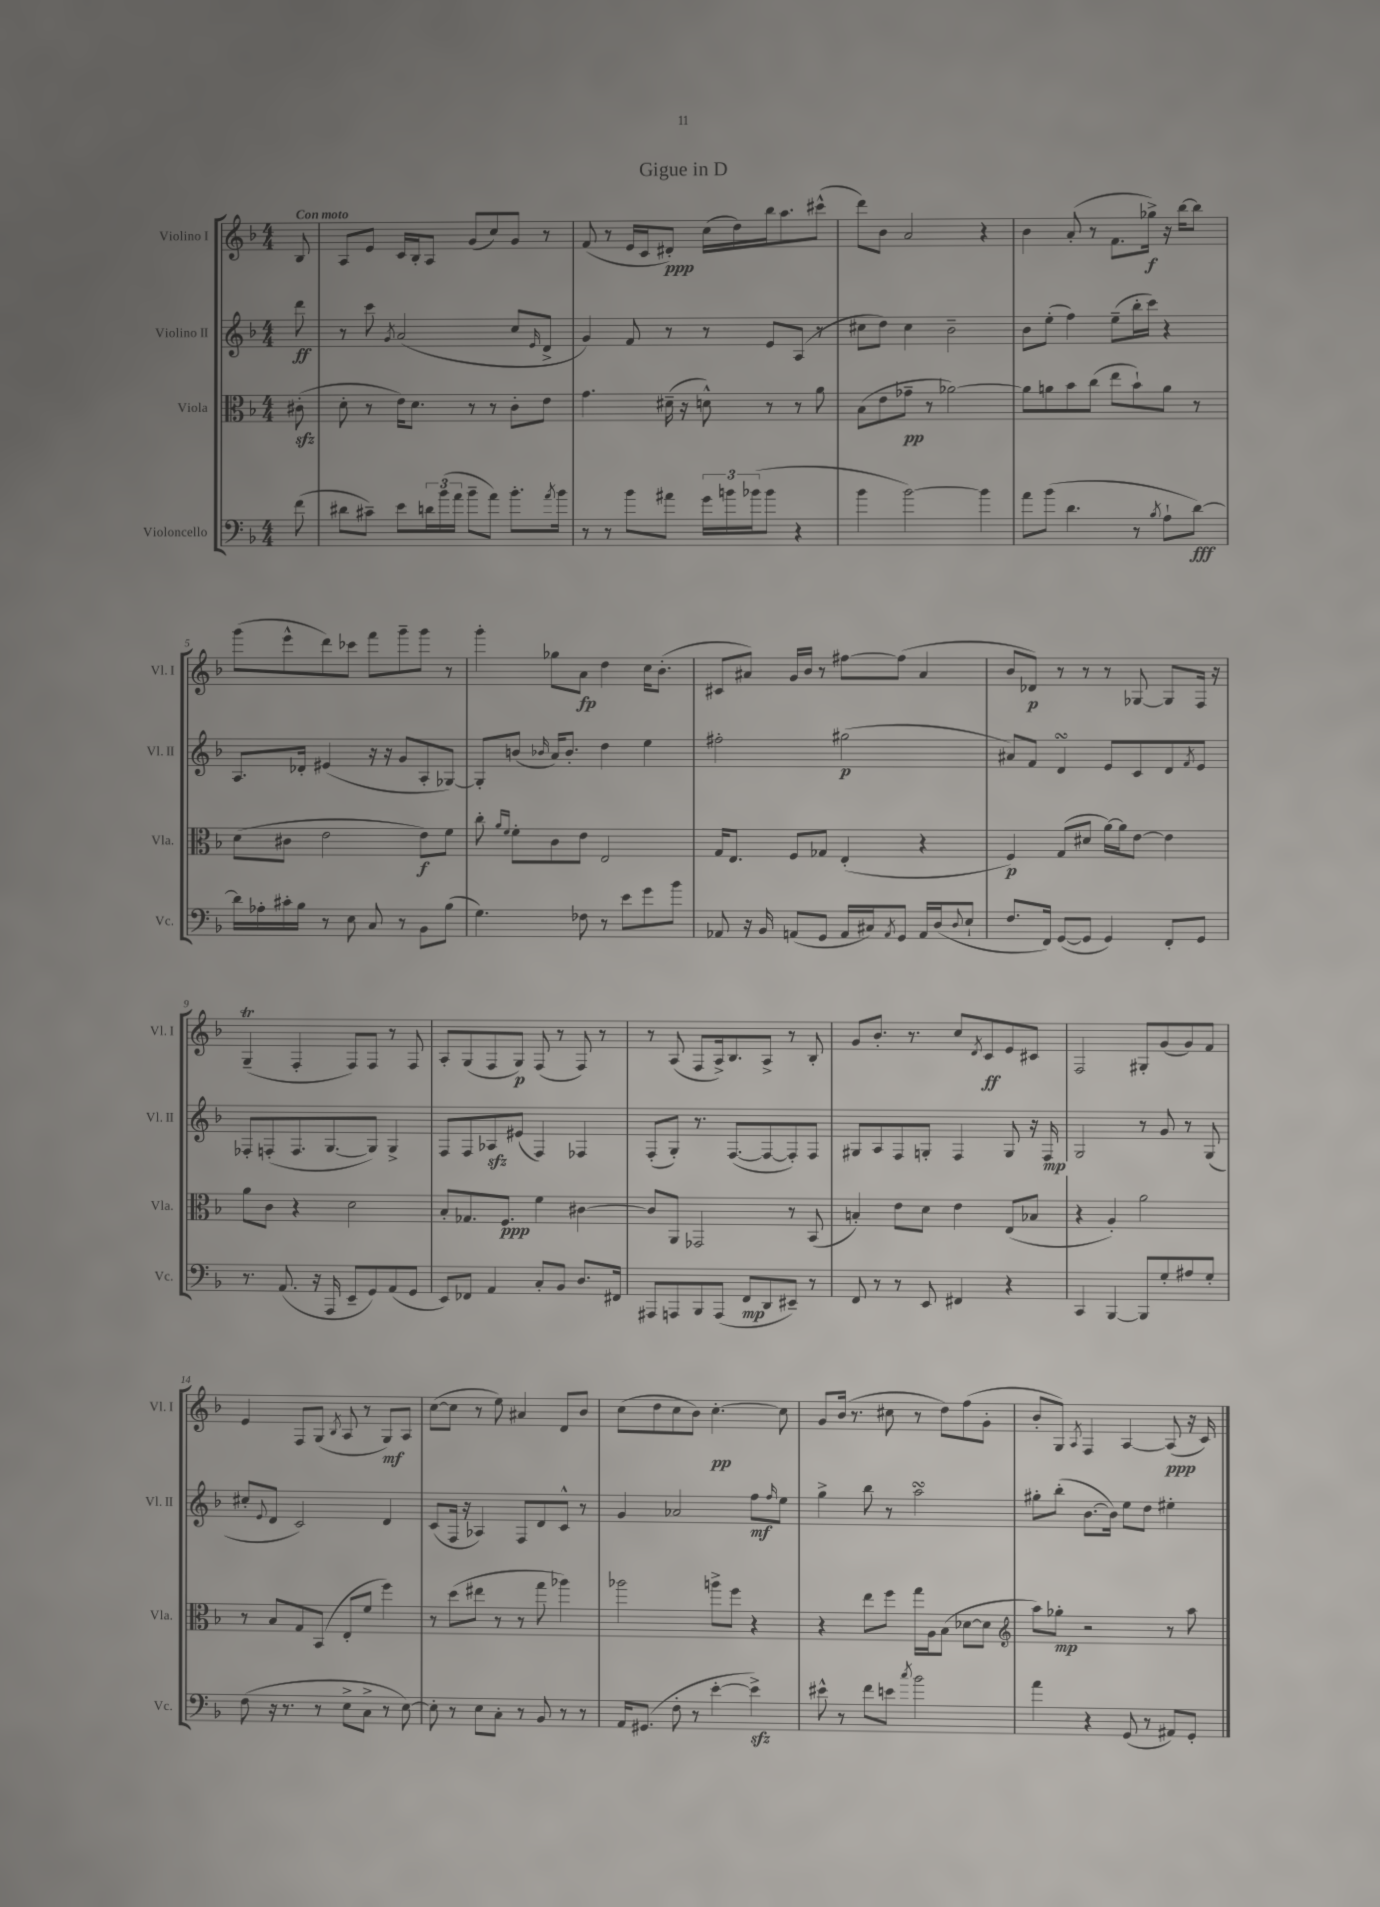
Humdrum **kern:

**kern	**dynam	**kern	**dynam	**kern	**dynam	**kern	**dynam
*part4	*part4	*part3	*part3	*part2	*part2	*part1	*part1
*staff4	*staff4	*staff3	*staff3	*staff2	*staff2	*staff1	*staff1
*I"Violoncello	*	*I"Viola	*	*I"Violino II	*	*I"Violino I	*
*I'Vc.	*	*I'Vla.	*	*I'Vl. II	*	*I'Vl. I	*
*clefF4	*	*clefC3	*	*clefG2	*	*clefG2	*
*k[b-]	*	*k[b-]	*	*k[b-]	*	*k[b-]	*
*M4/4	*	*M4/4	*	*M4/4	*	*M4/4	*
=	=	=	=	=	=	=	=
!	!	!	!	!	!	!LO:TX:a:B:t=Con moto	!
(8f\	.	(8c#Xzz'\	.	8ddd\	ff	8B-/	.
=1	=1	=1	=1	=1	=1	=1	=1
8d#X\L	.	8d'\	.	8r	.	8A/L	.
8c#X~\J)	.	8r	.	8ccc\	.	8e/J	.
.	.	.	.	8qg/	.	.	.
8e\L	.	16e\KL)	.	(2a/	.	16c/LL	.
.	.	8.d\J	.	.	.	16B-'/J	.
24dn\L	.	.	.	.	.	8A/J	.
(24b-\	.	.	.	.	.	.	.
24a\JJ	.	.	.	.	.	.	.
8b-~\L	.	8r	.	.	.	(8g/L	.
8a\J)	.	8r	.	.	.	8cc/)	.
8.b-'\L	.	8c'\L	.	8cc/L	.	8g/J	.
.	.	.	.	16qqe/	.	.	.
.	.	8e\J	.	8d^/J	.	8r	.
8qa/	.	.	.	.	.	.	.
16b-\Jk	.	.	.	.	.	.	.
=2	=2	=2	=2	=2	=2	=2	=2
8r	.	4.g\	.	4g/)	.	(8f/	.
8r	.	.	.	.	.	8r	.
8b-\L	.	.	.	8f/	.	16e/LL	.
.	.	.	.	.	.	16c/J	.
8a#X\J	.	(16d#X~\	.	8r	.	8d#X'/J)	ppp
.	.	16r	.	.	.	.	.
24g\LL	.	8dn^^\)	.	8r	.	(16cc\LL	.
24bn\	.	.	.	.	.	.	.
.	.	.	.	.	.	16dd\)	.
(24b-X\J	.	.	.	.	.	.	.
8b-\J	.	8r	.	8e/L	.	16bb-\J	.
.	.	.	.	.	.	8.aa\	.
4r	.	8r	.	(8A/J	.	.	.
.	.	8a\	.	8r	.	(8ccc#X^^\J	.
=3	=3	=3	=3	=3	=3	=3	=3
4b-\	.	(8B-\L	.	8cc#X\L	.	8ddd\L)	.
.	.	8e\	.	8dd\J)	.	8b-\J	.
[2b-\)	.	8g-X~\J	pp	4cc#\	.	2a/	.
.	.	8r	.	.	.	.	.
.	.	[2a-X\)	.	2b-~\	.	.	.
4b-\]	.	.	.	.	.	4r	.
=4	=4	=4	=4	=4	=4	=4	=4
8a\L	.	8a-\L]	.	8b-\L	.	4b-\	.
(8b-\J	.	8an\	.	(8ee'\J	.	.	.
4.d\	.	8b-\	.	4ff\)	.	(8a'/	.
.	.	(8cc\J	.	.	.	8r	.
.	.	8ee\L	.	(8ee~\L	.	8.f\L	.
8r	.	8b-`\)	.	16bb-'\L	.	.	.
.	.	.	.	16ccc\JJ)	.	16gg-X^\Jk)	f
8qB-/	.	.	.	.	.	.	.
8A`\L	.	8a\J	.	4r	.	16r	.
.	.	.	.	.	.	[16bb-\KL	.
[8d\J)	fff	8r	.	.	.	8bb-\J]	.
!!LO:LB:g=z
=5	=5	=5	=5	=5	=5	=5	=5
16d\LL]	.	(8d\L	.	8.A/L	.	(8ggg\L	.
16A-X'\	.	.	.	.	.	.	.
16c#X'\	.	8c#X\J	.	.	.	8eee^^\	.
16B-\JJ	.	.	.	16d-X'/Jk	.	.	.
8r	.	2e\	.	(4e#X/	.	8ddd\)	.
8E\	.	.	.	.	.	8ccc-X\J	.
8C/	.	.	.	16r	.	8fff\L	.
.	.	.	.	16r	.	.	.
8r	.	.	.	8g/L	.	8ggg~\	.
8BB-\L	.	8e\L)	f	8A'/	.	8ggg\J	.
(8B-\J	.	8f\J	.	[8G-X/J)	.	8r	.
=6	=6	=6	=6	=6	=6	=6	=6
4.G\)	.	8cc'\	.	8G-'/L]	.	4ggg'\	.
.	.	16qqa/LL	.	.	.	.	.
.	.	16qqf/JJ	.	.	.	.	.
.	.	8f'\L	.	(8bn/J	.	.	.
.	.	.	.	16qqb-X/	.	.	.
.	.	8c\	.	16a/KL)	.	8gg-X\L	.
.	.	.	.	8.b-'/J	.	.	.
8F-X\	.	8e\J	.	.	.	8a\J	fp
8r	.	2E/	.	4dd\	.	4dd\	.
8e\L	.	.	.	.	.	.	.
8g\	.	.	.	4ee\	.	16cc\KL	.
.	.	.	.	.	.	(8.b-'\J	.
8b-\J	.	.	.	.	.	.	.
=7	=7	=7	=7	=7	=7	=7	=7
8AA-X/	.	16G/KL	.	2ff#X'\	.	8c#X/L	.
.	.	8.E/J	.	.	.	.	.
16r	.	.	.	.	.	8a#X/J)	.
16BB-/	.	.	.	.	.	.	.
(8AAn/L	.	8F/L	.	.	.	16g/LL	.
.	.	.	.	.	.	16b-/JJ	.
8GG/J	.	8G-X/J	.	.	.	8r	.
16AA/LL	.	(4E'/	.	(2gg#X\	p	[8ff#X\L	.
16C#X/J)	.	.	.	.	.	.	.
8qAA/	.	.	.	.	.	.	.
8GG/J	.	.	.	.	.	(8ff#\J]	.
16AA/LL	.	4r	.	.	.	4a#/	.
(16D/J	.	.	.	.	.	.	.
8qqD/	.	.	.	.	.	.	.
8E`/J	.	.	.	.	.	.	.
=8	=8	=8	=8	=8	=8	=8	=8
8.F/L	.	4F/)	p	8a#X/L)	.	8b-/L	.
.	.	.	.	8f/J	.	8d-X/J)	p
16FF/Jk)	.	.	.	.	.	.	.
([8GG/L	.	(8G/L	.	4dsSSS/	.	8r	.
8GG/J]	.	8d#X/J	.	.	.	8r	.
4GG/)	.	[16a\LL)	.	8e/L	.	8r	.
.	.	16a\J]	.	.	.	.	.
.	.	[8e\J	.	8c/	.	[8G-X/	.
8FF'/L	.	4e\]	.	8d/	.	8G-/L]	.
.	.	.	.	8qf/	.	.	.
8GG/J	.	.	.	8e/J	.	16F/Jk	.
.	.	.	.	.	.	16r	.
!!LO:LB:g=z
=9	=9	=9	=9	=9	=9	=9	=9
8.r	.	8a\L	.	8F-X'/L	.	(4GT~/	.
.	.	8c\J	.	(8Fn'/	.	.	.
(8.AA/	.	.	.	.	.	.	.
.	.	4r	.	8.F/	.	4F'/	.
16r	.	.	.	.	.	.	.
16AAA/	.	.	.	[8.G/	.	.	.
8EE~/L	.	2d\	.	.	.	8F/L)	.
8GG/)	.	.	.	8G/J])	.	8F/J	.
(8AA/	.	.	.	4G^/	.	8r	.
8GG/J	.	.	.	.	.	8F/	.
=10	=10	=10	=10	=10	=10	=10	=10
8EE/L)	.	8B-'/L	.	8F/L	.	8A'/L	.
8FF-X/J	.	8.G-X/	.	8F/	.	(8G/	.
4AA/	.	.	.	8A-Xzz/	.	8F/	.
.	.	8.F/J	ppp	.	.	.	.
.	.	.	.	(8e#X/J	.	8G/J)	p
8C'/L	.	4f\	.	4F/)	.	(8F/	.
8BB-/J	.	.	.	.	.	8r	.
8.D/L	.	[4c#X\	.	4F-X/	.	8F/)	.
.	.	.	.	.	.	8r	.
16FF#X/Jk	.	.	.	.	.	.	.
=11	=11	=11	=11	=11	=11	=11	=11
8AAA#X/L	.	8c#/L]	.	(8F'/L	.	8r	.
8AAAn/	.	8AA/J	.	8G'/J)	.	(8A/	.
8BBB-/	.	2GG-X/	.	8.r	.	8F/L	.
(8AAA/J	.	.	.	.	.	16A^/k)	.
.	.	.	.	([8.F/L	.	8.B-/	.
8FF/L	mp	.	.	.	.	.	.
8DD/	.	.	.	8F/_	.	8A^/J	.
8EE#X~/J)	.	8r	.	8F'/])	.	8r	.
8r	.	(8BB-/	.	8F/J	.	8B-'/	.
=12	=12	=12	=12	=12	=12	=12	=12
8FF/	.	4Bn'/)	.	8G#X/L	.	8g/L	.
8r	.	.	.	8A/	.	8.b-'/J	.
8r	.	8e\L	.	8F/	.	.	.
.	.	.	.	.	.	8.r	.
8EE/	.	8d\J	.	8Gn'/J	.	.	.
4FF#X/	.	4e\	.	4F/	.	8cc/L	.
.	.	.	.	.	.	8qd/	.
.	.	.	.	.	.	8c/	ff
4r	.	(8E/L	.	8G/	.	8e/	.
.	.	8B-X/J	.	16r	.	8c#X/J	.
.	.	.	.	16F/	mp	.	.
=13	=13	=13	=13	=13	=13	=13	=13
4CC/	.	4r	.	2G/	.	2F/	.
[4BBB-/	.	4A'/)	.	.	.	.	.
8BBB-/L]	.	2a\	.	8r	.	8G#X'/L	.
8G'/	.	.	.	8g/	.	(8g/	.
8A#X/	.	.	.	8r	.	8g/)	.
8G'/J	.	.	.	(8G/	.	8f/J	.
!!LO:LB:g=z
=14	=14	=14	=14	=14	=14	=14	=14
(8F\	.	8r	.	8cc#X'/L	.	4e/	.
.	.	.	.	8qqe/	.	.	.
16r	.	8B-/L	.	8d/J	.	.	.
8.r	.	.	.	.	.	.	.
.	.	8G/	.	2c/)	.	8F/L	.
8r	.	(8BB-/J	.	.	.	(8G/J	.
.	.	.	.	.	.	8qB-/	.
8E^\L	.	8E'/L	.	.	.	8A/	.
8C^\J	.	8f/J	.	.	.	8r	.
8r	.	4ff\)	.	4d/	.	8G/L)	mf
[8E\)	.	.	.	.	.	8A/J	.
=15	=15	=15	=15	=15	=15	=15	=15
8E'\]	.	8r	.	(8c/L	.	([8cc\L	.
8r	.	(8dd\L	.	16F/Jk	.	8cc\J]	.
.	.	.	.	16r	.	.	.
8E\L	.	8ee#X\J	.	4A-X/)	.	8r	.
8C'\J	.	8r	.	.	.	8ee\)	.
8r	.	8r	.	8F/L	.	4a#X/	.
8BB-/	.	8gg\	.	8d/	.	.	.
8r	.	4aa-X\)	.	8c^^/J	.	8d/L	.
8r	.	.	.	8r	.	8b-/J	.
=16	=16	=16	=16	=16	=16	=16	=16
16AA/KL	.	2aa-X\	.	4g/	.	(8cc\L	.
(8.GG#X/J	.	.	.	.	.	.	.
.	.	.	.	.	.	8dd\	.
8F'\	.	.	.	2a-X/	.	8cc\	.
8r	.	.	.	.	.	8b-\J)	.
[4e'\	.	8aan^\L	.	.	.	[4.cc'\	pp
.	.	8ff\J	.	.	.	.	.
4ezz^\])	.	4r	.	8ff\L	mf	.	.
.	.	.	.	16qqff/	.	.	.
.	.	.	.	8ee\J	.	8cc\]	.
=17	=17	=17	=17	=17	=17	=17	=17
8e#X^^\	.	4r	.	4gg^\	.	8g/L	.
8r	.	.	.	.	.	(16b-/Jk	.
.	.	.	.	.	.	8.r	.
8f\L	.	8ee\L	.	8bb-\	.	.	.
8en\J	.	8ff\J	.	8r	.	8cc#X\	.
8qcc/	.	.	.	.	.	.	.
2b-\	.	16gg\LL	.	2aasSsS\	.	8r	.
.	.	16A\J	.	.	.	.	.
.	.	(8B-\J	.	.	.	8dd\L)	.
.	.	[8d-X\L	.	.	.	(8ff\	.
.	.	8d-\J]	.	.	.	8g'\J	.
=18	=18	=18	=18	=18	=18	=18	=18
*	*	*clefG2	*	*	*	*	*
4a\	.	8aa\L)	.	8gg#X'\L	.	8b-'/L	.
.	.	8gg-X'\J	mp	(8bb-'\J	.	8G/J)	.
.	.	.	.	.	.	8qA/	.
4r	.	2r	.	[8.b-\L	.	4F/	.
.	.	.	.	16b-\Jk])	.	.	.
(8GG/	.	.	.	8ee\L	.	[4A/	.
8r	.	.	.	8dd\J	.	.	.
8AA#X/L)	.	8r	.	4ee#X'\	.	(8A/]	ppp
8GG'/J	.	8aa\	.	.	.	16r	.
.	.	.	.	.	.	16c/)	.
==	==	==	==	==	==	==	==
*-	*-	*-	*-	*-	*-	*-	*-
